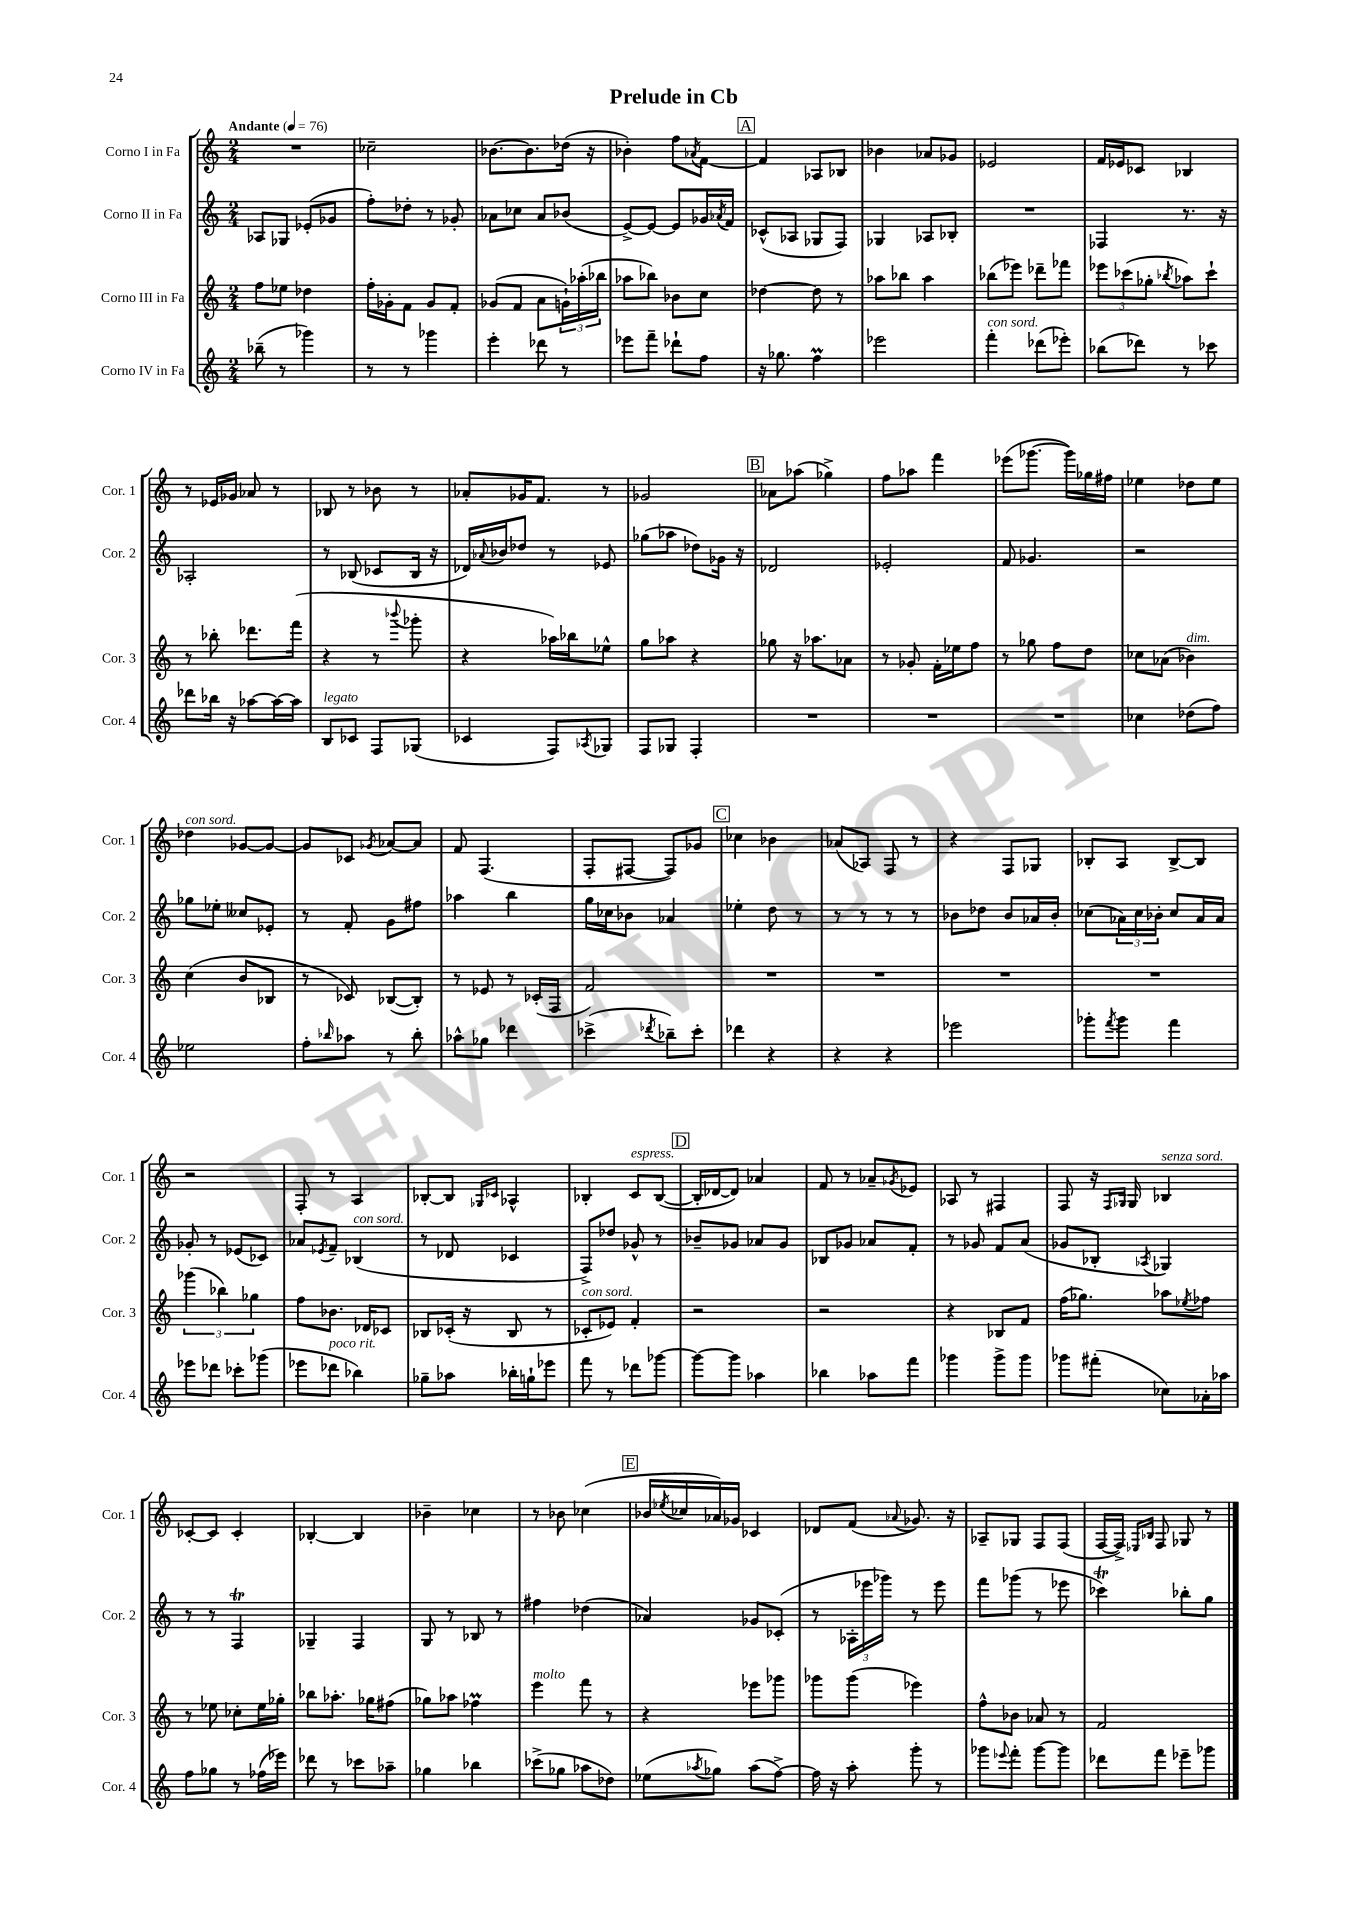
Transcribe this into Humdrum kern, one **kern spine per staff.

**kern	**kern	**kern	**kern
*part4	*part3	*part2	*part1
*staff4	*staff3	*staff2	*staff1
*I"Corno IV in Fa	*I"Corno III in Fa	*I"Corno II in Fa	*I"Corno I in Fa
*I'Cor. 4	*I'Cor. 3	*I'Cor. 2	*I'Cor. 1
*clefG2	*clefG2	*clefG2	*clefG2
*k[]	*k[]	*k[]	*k[]
*M2/4	*M2/4	*M2/4	*M2/4
*MM76	*MM76	*MM76	*MM76
=1	=1	=1	=1
!	!	!	!LO:TX:a:B:t=Andante
(8bb-X~\	8ff\L	8A-X/L	2r
8r	8ee-X\J	8G-X/J	.
4ggg-X\)	4dd-X\	(8e-X'/L	.
.	.	8g-X/J	.
=2	=2	=2	=2
8r	16ff'\LL	8ff'\L)	2cc-X~\
.	16g-X'\J	.	.
8r	8f\J	8dd-X'\J	.
4ggg-X\	8g-/L	8r	.
.	8f'/J	8g-X'/	.
=3	=3	=3	=3
4eee'\	(8g-X/L	8a-X\L	[8.b-X\L
.	8f/J	8cc-X\J	.
.	.	.	8.b-\]
8ddd-X\	8a\L	8a-/L	.
8r	24gn`\L)	(8b-X/J	(16dd-X\Jk
.	(24aa-X'\	.	.
.	.	.	16r
.	24bb-X\JJ	.	.
=4	=4	=4	=4
8eee-X\L	8aa-X\L	[8e^/L)	4b-X'\)
8fff~\J	8bb-X\J)	8e/J_	.
8ddd-X`\L	8b-X\L	8e/L]	8ff\L
.	.	.	8qa-X/
8ff\J	8cc\J	16g-X/L	[8f\J
.	.	8qa-X/	.
.	.	16f/JJ	.
!!LO:REH:place=s1:t=A
=5	=5	=5	=5
16r	[4dd-X\	(8c-X^^/L	4f/]
8.gg-X\	.	.	.
.	.	8A-X/J	.
4ffM\	8dd-\]	8G-X/L	8A-X/L
.	8r	8F/J)	8B-X/J
=6	=6	=6	=6
2eee-X\	8aa-X\L	4G-X/	4b-X\
.	8bb-X\J	.	.
.	4aa-\	8A-X/L	8a-X/L
.	.	8B-X'/J	8g-X/J
=7	=7	=7	=7
!LO:TX:a:i:t=con sord.	!	!	!
4fff'\	(8bb-X\L	2r	2e-X/
.	8eee-X\J)	.	.
(8ddd-X\L	8ddd-X~\L	.	.
8eee-X'\J)	8fff-X\J	.	.
=8	=8	=8	=8
(8bb-X\L	12eee-X\L	4F-X/	16f/LL
.	.	.	16e-X/J
.	(12ccc-X\	.	.
8ddd-X\J)	.	.	8c-X/J
.	12gg-X'\J	.	.
.	8qbb-X/	.	.
8r	8aa-X\L)	8.r	4B-X/
8ccc-X\	8ccc-`\J	.	.
.	.	16r	.
!!LO:LB:g=z
=9	=9	=9	=9
8ddd-X\L	8r	2A-X'/	8r
16bb-X\Jk	8bb-X'\	.	16e-X/LL
16r	.	.	16g-X/JJ
[8aa-X\L	8.ddd-X\L	.	8a-X/
16aa-\L_	.	.	8r
16aa-\JJ]	(16fff\Jk	.	.
=10	=10	=10	=10
!LO:TX:a:i:t=legato	!	!	!
8B/L	4r	8r	8B-X/
8c-X/J	.	(8B-X/	8r
8F/L	8r	8c-X/L	8b-X\
.	8qqbbb-X/	.	.
(8G-X/J	8ggg-X'\	16B-/Jk	8r
.	.	16r	.
=11	=11	=11	=11
4c-X/	4r	16d-X/LL)	8a-X'/L
.	.	8qqa-X/	.
.	.	16b-X/J	.
.	.	8dd-X/J	16g-X/K
.	.	.	8.f/J
8F/L)	16aa-X\LL)	8r	.
.	16bb-X\J	.	.
8qA-X/	.	.	.
8G-X/J	8ee-X^^\J	8e-X/	8r
=12	=12	=12	=12
8F/L	8gg\L	(8gg-X\L	2g-X/
8G-X/J	8aa-X\J	8aa-X\J	.
4F'/	4r	8dd-X\L)	.
.	.	16g-X\Jk	.
.	.	16r	.
!!LO:REH:place=s1:t=B
=13	=13	=13	=13
2r	8gg-X\	2d-X/	8a-X\L
.	16r	.	(8aa-X\J
.	8.aa-X\L	.	.
.	.	.	4gg-X^\)
.	8a-X\J	.	.
=14	=14	=14	=14
2r	8r	2e-X'/	8ff\L
.	8g-X'/	.	8aa-X\J
.	16f'\LL	.	4fff\
.	16ee-X\J	.	.
.	8ff\J	.	.
=15	=15	=15	=15
2r	8r	8f/	(8eee-X\L
.	8gg-X\	4.g-X/	[8.ggg-X\J
.	8ff\L	.	.
.	.	.	16ggg-\LL])
.	8dd\J	.	16gg-X\
.	.	.	16ff#X\JJ
=16	=16	=16	=16
4cc-X\	8cc-X\L	2r	4ee-X\
.	(8a-X\J	.	.
!	!LO:TX:a:i:t=dim.	!	!
(8dd-X\L	4b-X\)	.	8dd-X\L
8ff\J)	.	.	8ee-\J
!!LO:LB:g=z
=17	=17	=17	=17
!	!	!	!LO:TX:a:i:t=con sord.
2ee-X\	(4cc\	8gg-X\L	4dd-X\
.	.	8ee-X'\J	.
.	8b/L	8cc--X/L	[8g-X/L
.	8B-X/J	8e-X'/J	8g-/J_
=18	=18	=18	=18
8ff'\L	8r	8r	8g-/L]
16qqbb-X/	.	.	.
8aa-X\J	8c-X/)	8f'/	8c-X/J
.	.	.	8qg-X/
8r	([8B-X/L	8g\L	[8a-X/L
8bb-'\	8B-'/J])	8ff#X\J	8a-/J]
=19	=19	=19	=19
8aa-X^^\L	8r	4aa-X\	8f/
8gg-X\J	8e-X/	.	(4.F/
4ddd-X\	8r	4bb\	.
.	(16c-X'/LL	.	.
.	16F/JJ	.	.
=20	=20	=20	=20
(4ccc-X^\	2f/)	16gg\LL	8F'/L
.	.	16cc-X\J	.
.	.	8b-X\J	[8F#X/J
8qddd-X/	.	.	.
8bb-X~\L)	.	4a-X/	8F#/L])
8ccc-'\J	.	.	8g-X/J
!!LO:REH:place=s1:t=C
=21	=21	=21	=21
4ddd-X\	2r	4ee-X'\	4cc-X\
4r	.	8dd\	4b-X\
.	.	8r	.
=22	=22	=22	=22
4r	2r	8r	(8a-X/L
.	.	8r	8A-X/J)
4r	.	8r	8F/
.	.	8r	8r
=23	=23	=23	=23
2eee-X\	2r	8b-X\L	4r
.	.	8dd-X\J	.
.	.	8b-/L	8F/L
.	.	16a-X/L	8G-X/J
.	.	16b-'/JJ	.
=24	=24	=24	=24
8ggg-X'\L	2r	(8cc-X\L	8B-X'/L
8qfff/	.	.	.
8ggg-\J	.	24a-X\L)	8A/J
.	.	24cc-\	.
.	.	24b-X'\JJ	.
4fff\	.	8cc-/L	[8B-^/L
.	.	16a-/L	8B-/J]
.	.	16a-/JJ	.
!!LO:LB:g=z
=25	=25	=25	=25
8eee-X\L	(6ggg-X\	8g-X'/	2r
8ddd-X\J	.	8r	.
.	6bb-X\)	.	.
8ccc-X'\L	.	(8e-X/L	.
.	6gg-X\	.	.
(8ggg-X\J	.	8c-X/J)	.
=26	=26	=26	=26
8eee-X\L	8ff\L	8a-X/L	8F'/
.	.	8qe-X/	.
!LO:TX:a:i:t=poco rit.	!	!	!
8ddd-X\J	8.b-X\J	8f~/J	8r
!	!	!LO:TX:a:i:t=con sord.	!
4bb-X\)	.	(4B-X/	4A/
.	16d-X/KL	.	.
.	8c-X/J	.	.
=27	=27	=27	=27
8gg-X~\L	8B-X/L	8r	[8B-X'/L
8aa-X\J	(16c-X'/Jk	8d-X/	8B-/J]
.	16r	.	.
.	.	.	16qqG-X/LL
.	.	.	16qqc-X/JJ
16bb-X'\LL	8B-/	4c-X/	4A-X^^/
16ggn`\J	.	.	.
8eee-X\J	8r	.	.
=28	=28	=28	=28
!	!LO:TX:a:i:t=con sord.	!	!
8fff\	8c-X'/L	8F^/L)	4B-X'/
8r	8e-X/J)	8dd-X/J	.
!	!	!	!LO:TX:a:i:t=espress.
8ddd-X\L	4f'/	8g-X^^/	8c/L
[8ggg-X\J	.	8r	([8B-/J
!!LO:REH:place=s1:t=D
=29	=29	=29	=29
8ggg-\L_	2r	8b-X~/L	16B-'/LL]
.	.	.	[16d-X/J
8ggg-\J]	.	8g-X/J	8d-/J])
4aa-X\	.	8a-X/L	4a-X/
.	.	8g-/J	.
=30	=30	=30	=30
4bb-X\	2r	8B-X/L	8f/
.	.	8g-X/J	8r
8aa-X\L	.	8a-X/L	8a-X~/L
.	.	.	8qg-X/
8fff\J	.	8f'/J	8e-X/J
=31	=31	=31	=31
4ggg-X\	4r	8r	8A-X/
.	.	8g-X/	8r
8ggg-^\L	8B-X/L	8f/L	4F#X/
8ggg-\J	8f/J	(8a/J	.
=32	=32	=32	=32
8ggg-X\L	(16ff\KL	8g-X/L	8F/
.	8.gg-X\J)	.	.
(8fff#X'\J	.	8B-X'/J	16r
.	.	.	16qqF/LL
.	.	.	16qqG-X/JJ
.	.	.	16G-/
.	.	8qA-X/	.
!	!	!	!LO:TX:a:i:t=senza sord.
8cc-X\L)	8aa-X\L	4G-X/)	4B-X/
.	8qee-X/	.	.
16a-X'\L	8ff-X\J	.	.
16aa-X\JJ	.	.	.
!!LO:LB:g=z
=33	=33	=33	=33
8ff\L	8r	8r	[8c-X'/L
8gg-X\J	8ee-X\	8r	8c-/J]
8r	8cc-X'\L	4FT/	4c-'/
(16ff-X\LL	16ee-\L	.	.
16eee-X\JJ)	16gg-X'\JJ	.	.
=34	=34	=34	=34
8ddd-X\	8bb-X\L	4G-X~/	[4B-X'/
8r	8.aa-X'\J	.	.
8ccc-X\L	.	4F/	4B-/]
.	16gg-X\KL	.	.
8aa-X~\J	(8ff#X\J	.	.
=35	=35	=35	=35
4gg-X\	8gg-X\L)	8G/	4b-X~\
.	8aa-X\J	8r	.
4bb-X\	4ff-XM\	8B-X/	4cc-X\
.	.	8r	.
=36	=36	=36	=36
!	!LO:TX:a:i:t=molto	!	!
(8ccc-X^\L	4eee\	4ff#X\	8r
8gg-X\J	.	.	8b-X\
8aa-X\L	8fff\	(4dd-X\	(4cc-X\
8dd-X\J)	8r	.	.
!!LO:REH:place=s1:t=E
=37	=37	=37	=37
(8ee-X\L	4r	4a-X/)	16b-X/LL
.	.	.	8qee-X/
.	.	.	16cc-X/
8qaa-X/	.	.	.
8gg-X\J)	.	.	16a-X/)
.	.	.	16g-X/JJ
(8aa-\L	8eee-X\L	8g-X/L	4c-X/
[8ff^\J)	8ggg-X\J	(8c-X'/J	.
=38	=38	=38	=38
16ff\]	8ggg-X\L	8r	8d-X/L
16r	.	.	.
8aa'\	(8ggg-\J	24A-X'\LL	(8f/J
.	.	24eee-X\	.
.	.	24ggg-X\JJ)	.
.	.	.	8qqa-X/
8ggg'\	4eee-X\)	8r	8.g-X/)
8r	.	8eee-\	.
.	.	.	16r
=39	=39	=39	=39
8ggg-X\L	8ff^^\L	8fff\L	8A-X~/L
8qqeee-X/	.	.	.
8fff'\J	8b-X\J	(8ggg-X\J	8G-X/J
[8ggg-\L	8a-X/	8r	8F/L
8ggg-\J]	8r	8eee-X\	(8F/J
=40	=40	=40	=40
8ddd-X\L	2f/	4ccc-XT\)	[16F/LL
.	.	.	16F^/JJ])
.	.	.	16qqE-X/LL
.	.	.	16qqB-X/JJ
8fff\J	.	.	8F/
8eee-X~\L	.	8bb-X'\L	8G-X/
8ggg-X\J	.	8gg\J	8r
==	==	==	==
*-	*-	*-	*-
